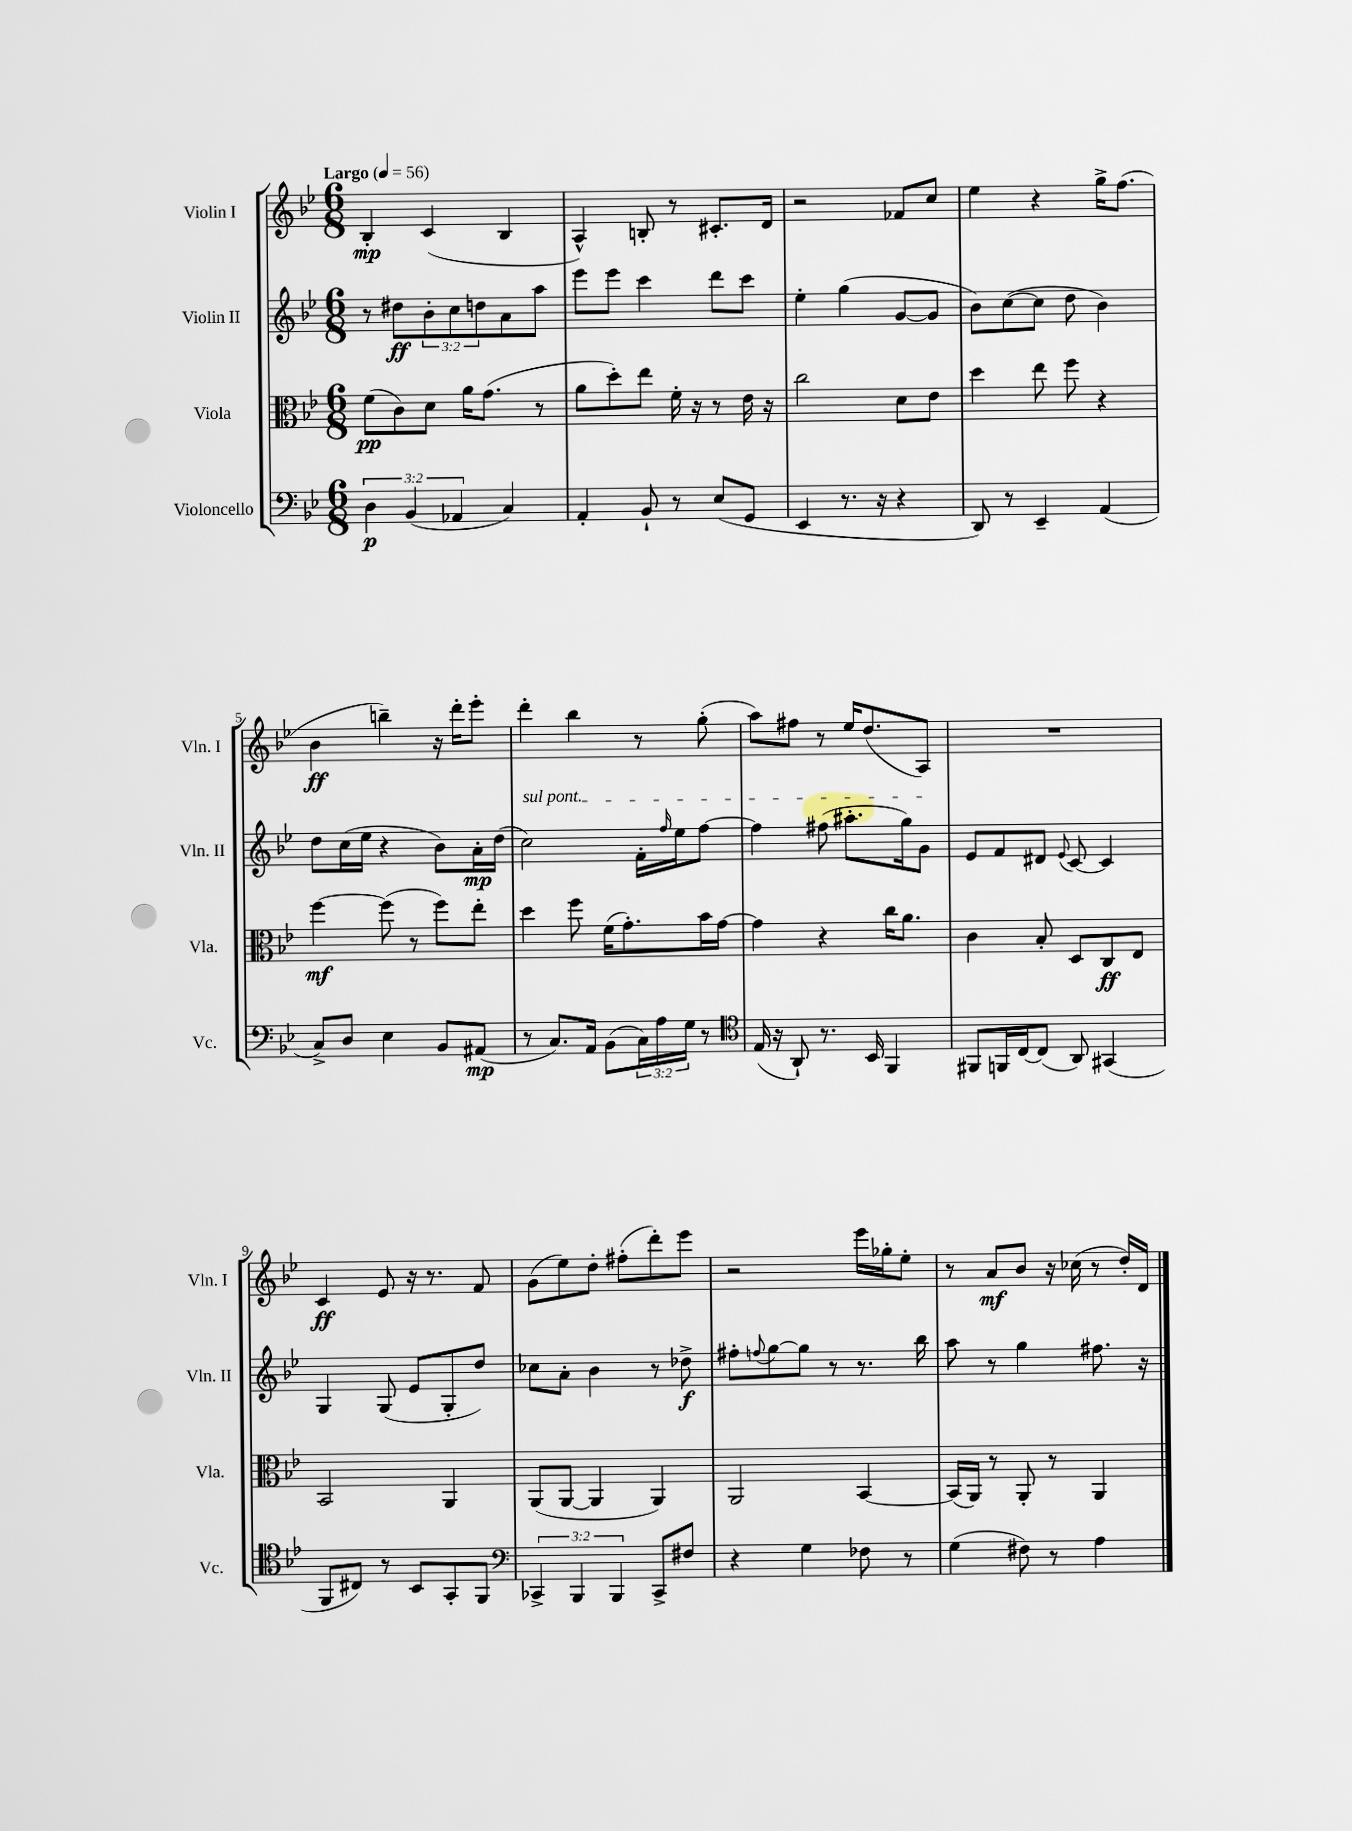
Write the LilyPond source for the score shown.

<<
\new StaffGroup <<
\new Staff = "s0" \with { instrumentName = "Violin I" shortInstrumentName = "Vln. I" } {
    \clef treble \key bes \major \numericTimeSignature \time 6/8 \tempo "Largo" 4 = 56
    bes4-.\mp c'4( bes4 |
    a4-^) b8-. r8 cis'8.-. d'16 |
    r2 fes'8 c''8 |
    ees''4 r4 g''16-> f''8.( |
    bes'4\ff b''4--) r16 d'''16-. ees'''8-. |
    d'''4-. bes''4 r8 g''8-.( |
    a''8) fis''8 r8 ees''16 d''8.( a8) |
    R2. |
    c'4\ff ees'8 r16 r8. f'8 |
    g'8( ees''8) d''8-. fis''8-.( d'''8-.) ees'''8 |
    r2 ees'''16 ges''16-. ees''8-. |
    r8 a'8\mf bes'8 r16 ces''16( r8 d''16-.) d'16 \bar "|." |
}
\new Staff = "s1" \with { instrumentName = "Violin II" shortInstrumentName = "Vln. II" } {
    \clef treble \key bes \major \numericTimeSignature \time 6/8 \override Staff.TupletNumber.text = #tuplet-number::calc-fraction-text
    r8 dis''8\ff \tuplet 3/2 { bes'8-. c''8 d''8 } a'8 a''8 |
    ees'''8 ees'''8 c'''4 d'''8 c'''8 |
    ees''4-. g''4( g'8~ g'8 |
    bes'8) c''8~( c''8 d''8 bes'4) |
    d''8 c''16( ees''16 r4 bes'8) a'16-.\mp d''16( |
    \once \override TextSpanner.bound-details.left.text = \markup { \italic "sul pont." } c''2\startTextSpan) f'16-. \grace { f''16 } ees''16 f''8~ |
    f''4 fis''8( ais''8.-. g''16) g'8\stopTextSpan |
    ees'8 f'8 dis'8 \appoggiatura { ees'8 } c'8~ c'4 |
    g4 g8( ees'8 g8-. d''8) |
    ces''8 a'8-. bes'4 r8 des''8->\f |
    fis''8-. \appoggiatura { f''8 } g''8~ g''8 r8 r8. bes''16 |
    a''8 r8 g''4 fis''8. r16 \bar "|." |
}
\new Staff = "s2" \with { instrumentName = "Viola" shortInstrumentName = "Vla." } {
    \clef alto \key bes \major \numericTimeSignature \time 6/8
    f'8\pp( c'8) d'8 a'16 g'8.( r8 |
    a'8 d''8-.) ees''8 f'16-. r16 r8 ees'16 r16 |
    c''2 d'8 ees'8 |
    d''4 ees''8 f''8 r4 |
    f''4~\mf f''8( r8 f''8) ees''8-. |
    d''4 f''8 f'16( g'8.-.) bes'16 g'16~ |
    g'4 r4 c''16 a'8. |
    c'4 bes8-. d8 c8\ff ees8 |
    bes,2 a,4 |
    a,8( a,8~ a,4 a,4) |
    a,2 bes,4~ |
    bes,16( a,16) r8 a,8-. r8 a,4 \bar "|." |
}
\new Staff = "s3" \with { instrumentName = "Violoncello" shortInstrumentName = "Vc." } {
    \clef bass \key bes \major \numericTimeSignature \time 6/8 \override Staff.TupletNumber.text = #tuplet-number::calc-fraction-text
    \tuplet 3/2 { d4\p bes,4( aes,4 } c4) |
    a,4-. bes,8-! r8 ees8( g,8 |
    ees,4 r8. r16 r4 |
    d,8) r8 ees,4-- a,4( |
    c8->) d8 ees4 bes,8 ais,8\mp( |
    r8 c8.) a,16 bes,8( \tuplet 3/2 { c16) a16 g16 } r8 |
    \clef tenor ees16( r16 a,8-!) r8. bes,16 f,4 |
    fis,8 f,16 c16~ c8( a,8) gis,4( |
    f,8 cis8) r8 bes,8 g,8-. f,8 |
    \clef bass \tuplet 3/2 { ces,4-> bes,,4 bes,,4 } ces,8-> fis8 |
    r4 g4 fes8 r8 |
    g4( fis8) r8 a4 \bar "|." |
}
>>
>>
